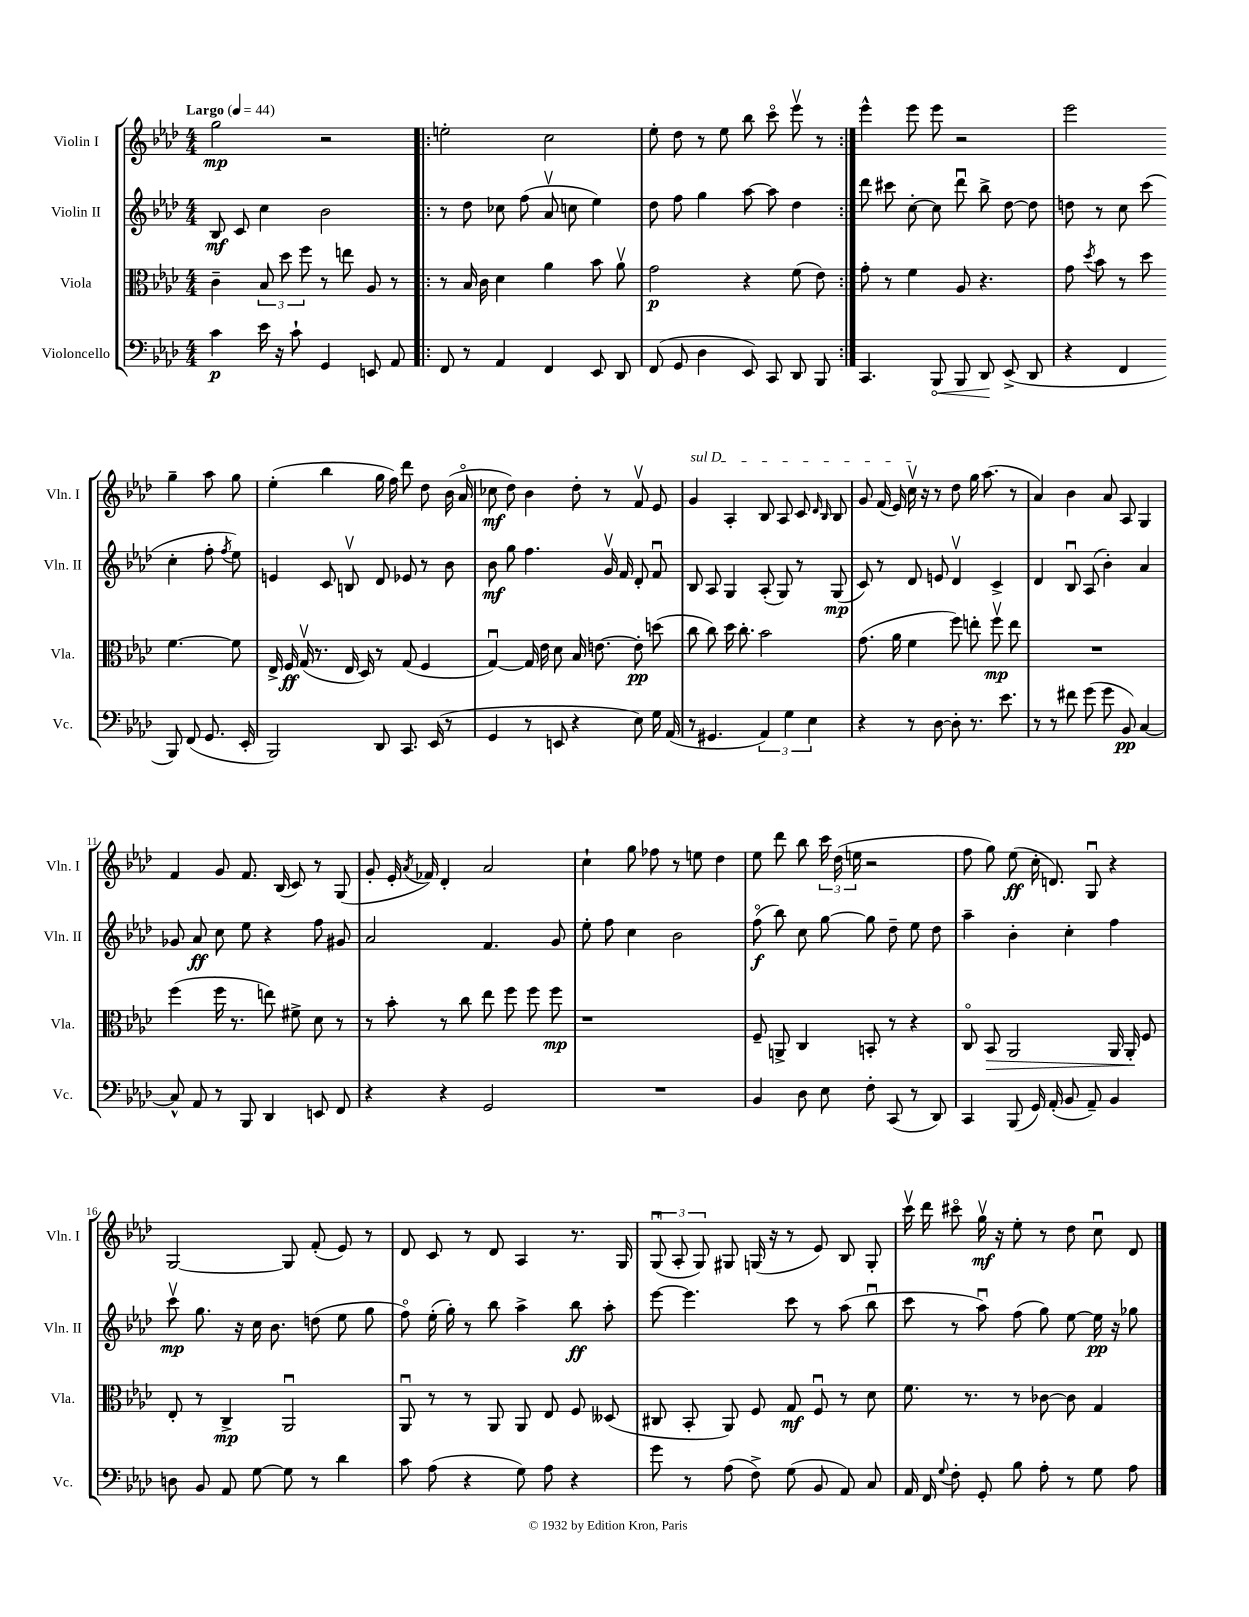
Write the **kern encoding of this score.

**kern	**dynam	**kern	**dynam	**kern	**dynam	**kern	**dynam
*part4	*part4	*part3	*part3	*part2	*part2	*part1	*part1
*staff4	*staff4	*staff3	*staff3	*staff2	*staff2	*staff1	*staff1
*I"Violoncello	*	*I"Viola	*	*I"Violin II	*	*I"Violin I	*
*I'Vc.	*	*I'Vla.	*	*I'Vln. II	*	*I'Vln. I	*
*clefF4	*	*clefC3	*	*clefG2	*	*clefG2	*
*k[b-e-a-d-]	*	*k[b-e-a-d-]	*	*k[b-e-a-d-]	*	*k[b-e-a-d-]	*
*M4/4	*	*M4/4	*	*M4/4	*	*M4/4	*
*MM44	*	*MM44	*	*MM44	*	*MM44	*
=1	=1	=1	=1	=1	=1	=1	=1
!	!	!	!	!	!	!LO:TX:a:B:t=Largo	!
4c\	p	4c~\	.	8B-/	mf	2gg\	mp
.	.	.	.	8c/	.	.	.
16e-\	.	12B-/	.	4cc\	.	.	.
16r	.	.	.	.	.	.	.
.	.	12dd-\	.	.	.	.	.
8c`\	.	.	.	.	.	.	.
.	.	12ff\	.	.	.	.	.
4GG/	.	8r	.	2b-\	.	2r	.
.	.	8een\	.	.	.	.	.
8EEn/	.	8A-/	.	.	.	.	.
8AA-/	.	8r	.	.	.	.	.
=2!|:	=2!|:	=2!|:	=2!|:	=2!|:	=2!|:	=2!|:	=2!|:
8FF/	.	8r	.	8r	.	2een'\	.
8r	.	16B-/	.	8dd-\	.	.	.
.	.	16c\	.	.	.	.	.
4AA-/	.	4d-\	.	8cc-X\	.	.	.
.	.	.	.	(8ff\	.	.	.
4FF/	.	4a-\	.	8a-v/	.	2cc\	.
.	.	.	.	8ccn\	.	.	.
8EE-/	.	8b-\	.	4ee-\)	.	.	.
8DD-/	.	8a-v\	.	.	.	.	.
=3	=3	=3	=3	=3	=3	=3	=3
(8FF/	.	2g\	p	8dd-\	.	8ee-'\	.
8GG/	.	.	.	8ff\	.	8dd-\	.
4D-\	.	.	.	4gg\	.	8r	.
.	.	.	.	.	.	8ee-\	.
8EE-/)	.	4r	.	[8aa-\	.	8bb-\	.
8CC/	.	.	.	8aa-\]	.	8ccc\	.
8DD-/	.	(8f\	.	4dd-\	.	8eee-v\	.
8BBB-/	.	8e-\)	.	.	.	8r	.
=4:|!	=4:|!	=4:|!	=4:|!	=4:|!	=4:|!	=4:|!	=4:|!
4.CC/	.	8g'\	.	8ddd-\	.	4eee-^^\	.
.	.	8r	.	8ccc#X\	.	.	.
.	.	4f\	.	[8cc'\	.	8eee-\	.
!	!LO:HP:b	!	!	!	!	!	!
8BBB-/	<	.	.	8cc\]	.	8eee-\	.
8BBB-/	.	8A-/	.	8ddd-u\	.	2r	.
8DD-/	.	4.r	.	8bb-^\	.	.	.
(8EE-^/	[	.	.	[8dd-\	.	.	.
8DD-/	.	.	.	8dd-\]	.	.	.
=5	=5	=5	=5	=5	=5	=5	=5
4r	.	8g\	.	8ddn\	.	2eee-\	.
.	.	8qdd-/	.	.	.	.	.
.	.	8b-\	.	8r	.	.	.
4FF/	.	8r	.	8cc\	.	.	.
.	.	8dd-\	.	(8ccc\	.	.	.
8BBB-/)	.	[4.f\	.	4cc'\	.	4gg~\	.
(8FF/	.	.	.	.	.	.	.
8.GG/	.	.	.	8ff'\	.	8aa-\	.
.	.	.	.	8qff/	.	.	.
.	.	8f\]	.	8ee-\)	.	8gg\	.
16EE-'/	.	.	.	.	.	.	.
!!LO:LB:g=z
=6	=6	=6	=6	=6	=6	=6	=6
2BBB-/)	.	16E-^/	.	4en/	.	(4ee-'\	.
.	.	16F/	ff	.	.	.	.
.	.	(16Gv/	.	.	.	.	.
.	.	8.r	.	.	.	.	.
.	.	.	.	8c/	.	4bb-\	.
.	.	16E-/	.	8Bnv/	.	.	.
.	.	16D-/)	.	.	.	.	.
8DD-/	.	8r	.	8d-/	.	16gg\	.
.	.	.	.	.	.	16ff\)	.
8.CC/	.	(8G/	.	8e-X/	.	8ddd-\	.
.	.	4F/	.	8r	.	8dd-\	.
(16EE-/	.	.	.	.	.	.	.
8r	.	.	.	8b-\	.	(16b-\	.
.	.	.	.	.	.	16a-/	.
=7	=7	=7	=7	=7	=7	=7	=7
4GG/	.	[4Gu/)	.	8b-\	mf	8cc-X\	mf
.	.	.	.	8gg\	.	8dd-\)	.
8r	.	16G/]	.	4.ff\	.	4b-\	.
.	.	16e-\	.	.	.	.	.
8EEn/	.	8d-\	.	.	.	.	.
4r	.	16B-/	.	.	.	8dd-'\	.
.	.	[8.en\	.	.	.	.	.
.	.	.	.	16gv/	.	8r	.
.	.	.	.	16f/	.	.	.
8E-\)	.	8e'\]	pp	8d-'/	.	8fv/	.
16G\	.	(8ddn\	.	8fu/	.	8e-/	.
(16AA-/	.	.	.	.	.	.	.
=8	=8	=8	=8	=8	=8	=8	=8
!	!	!	!	!	!	!LO:TX:a:i:t=sul D	!
8r	.	8cc\	.	8B-/	.	4g/	.
4.GG#X/	.	8cc\)	.	8A-/	.	.	.
.	.	16dd-\	.	4G/	.	4A-'/	.
.	.	8.cc'\	.	.	.	.	.
6AA-/)	.	2b-\	.	(8A-'/	.	8B-/	.
.	.	.	.	8G/)	.	8A-/	.
6G\	.	.	.	.	.	.	.
.	.	.	.	8r	.	8c/	.
6E-\	.	.	.	.	.	.	.
.	.	.	.	.	.	16qqd-/	.
.	.	.	.	.	.	16qqB-/	.
.	.	.	.	(8G/	mp	8B-/	.
=9	=9	=9	=9	=9	=9	=9	=9
4r	.	(8.g\	.	8c/)	.	8g/	.
.	.	.	.	8r	.	(16f/	.
.	.	16a-\	.	.	.	16e-/)	.
8r	.	4f\	.	8d-/	.	16ccv\	.
.	.	.	.	.	.	16r	.
[8D-\	.	.	.	8en/	.	8r	.
8D-'\]	.	8ff\)	.	4d-v/	.	8dd-\	.
8.r	.	8een'\	.	.	.	16gg\	.
.	.	.	.	.	.	(8.aa-\	.
.	.	8ffv\	mp	4c^/	.	.	.
8.e-\	.	.	.	.	.	.	.
.	.	8ee\	.	.	.	8r	.
=10	=10	=10	=10	=10	=10	=10	=10
8r	.	1r	.	4d-/	.	4a-/)	.
8r	.	.	.	.	.	.	.
8f#X\	.	.	.	8B-u/	.	4b-\	.
(8g\	.	.	.	(8A-/	.	.	.
8g\	.	.	.	4b-'\)	.	8a-/	.
8BB-/)	pp	.	.	.	.	8A-/	.
[4C/	.	.	.	4a-/	.	4G/	.
!!LO:LB:g=z
=11	=11	=11	=11	=11	=11	=11	=11
8C^^/]	.	(4ff\	.	8g-X/	.	4f/	.
8AA-/	.	.	.	8a-/	ff	.	.
8r	.	16ff\	.	8cc\	.	8g/	.
.	.	8.r	.	.	.	.	.
8BBB-/	.	.	.	8ee-\	.	8.f/	.
4DD-/	.	8een\)	.	4r	.	.	.
.	.	.	.	.	.	(16B-/	.
.	.	8f#X^\	.	.	.	8c/)	.
8EEn/	.	8d-\	.	8ff\	.	8r	.
8FF/	.	8r	.	8g#X/	.	(8G/	.
=12	=12	=12	=12	=12	=12	=12	=12
4r	.	8r	.	2a-/	.	8g'/	.
.	.	8b-'\	.	.	.	16e-'/	.
.	.	.	.	.	.	8qa-/	.
.	.	.	.	.	.	16f-X/)	.
4r	.	8r	.	.	.	4d-'/	.
.	.	8cc\	.	.	.	.	.
2GG/	.	8ee-\	.	4.f/	.	2a-/	.
.	.	8ff\	.	.	.	.	.
.	.	8ff\	.	.	.	.	.
.	.	8ff\	mp	8g/	.	.	.
=13	=13	=13	=13	=13	=13	=13	=13
1r	.	1r	.	8ee-'\	.	4cc`\	.
.	.	.	.	8ff\	.	.	.
.	.	.	.	4cc\	.	8gg\	.
.	.	.	.	.	.	8ff-X\	.
.	.	.	.	2b-\	.	8r	.
.	.	.	.	.	.	8een\	.
.	.	.	.	.	.	4dd-\	.
=14	=14	=14	=14	=14	=14	=14	=14
4BB-/	.	8F~/	.	(8ff\	f	8ee-\	.
.	.	8AAn^/	.	8bb-\)	.	8ddd-\	.
8D-\	.	4C/	.	8cc\	.	8bb-\	.
8E-\	.	.	.	[8gg\	.	24ccc\	.
.	.	.	.	.	.	(24dd-\	.
.	.	.	.	.	.	24een\	.
8F'\	.	8BBn'/	.	8gg\]	.	2r	.
(8CC/	.	8r	.	8dd-~\	.	.	.
8r	.	4r	.	8ee-\	.	.	.
8DD-/)	.	.	.	8dd-\	.	.	.
=15	=15	=15	=15	=15	=15	=15	=15
4CC/	.	8C/	.	4aa-~\	.	8ff\	.
!	!	!	!LO:HP:b	!	!	!	!
.	.	8BB-/	>	.	.	8gg\)	.
(8BBB-/	.	2AA-/	.	4b-'\	.	(8ee-\	ff
16GG/)	.	.	.	.	.	16cc'\	.
(16AA-'/	.	.	.	.	.	8.dn/)	.
8BB-/	.	.	.	4cc'\	.	.	.
8AA-~/)	.	.	.	.	.	8Gu/	.
4BB-/	.	16AA-/	.	4ff\	.	4r	.
.	.	16AA-'/	.	.	.	.	.
.	.	8F/	]	.	.	.	.
!!LO:LB:g=z
=16	=16	=16	=16	=16	=16	=16	=16
8Dn\	.	8E-'/	.	8cccv\	mp	[2G/	.
8BB-/	.	8r	.	8.gg\	.	.	.
8AA-/	.	4C^/	mp	.	.	.	.
.	.	.	.	16r	.	.	.
[8G\	.	.	.	16cc\	.	.	.
.	.	.	.	8.b-\	.	.	.
8G\]	.	2AA-u/	.	.	.	8G/]	.
8r	.	.	.	(8ddn\	.	(8f'/	.
4d-\	.	.	.	8ee-\	.	8e-/)	.
.	.	.	.	8gg\	.	8r	.
=17	=17	=17	=17	=17	=17	=17	=17
8c\	.	8AA-u/	.	8ff\)	.	8d-/	.
(8A-\	.	8r	.	(16ee-'\	.	8c/	.
.	.	.	.	16gg'\)	.	.	.
4r	.	8r	.	8r	.	8r	.
.	.	8AA-/	.	8bb-\	.	8d-/	.
8G\)	.	8AA-/	.	4aa-^\	.	4A-/	.
8A-\	.	8E-/	.	.	.	.	.
4r	.	8F/	.	8bb-\	ff	8.r	.
.	.	(8D--X/	.	8aa-'\	.	.	.
.	.	.	.	.	.	16G/	.
=18	=18	=18	=18	=18	=18	=18	=18
8g\	.	8C#X/	.	[8eee-\	.	(12Gu/	.
.	.	.	.	.	.	12A-'/	.
8r	.	8BB-'/	.	4.eee-\]	.	.	.
.	.	.	.	.	.	12G/)	.
(8A-\	.	8AA-/)	.	.	.	8G#X/	.
8F^\)	.	8F/	.	.	.	(16Gn/	.
.	.	.	.	.	.	16r	.
(8G\	.	8G/	mf	8ccc\	.	8r	.
8BB-/	.	8Fu/	.	8r	.	8e-/)	.
8AA-/)	.	8r	.	(8aa-\	.	8B-/	.
8C/	.	8d-\	.	8bb-u\	.	8G'/	.
=19	=19	=19	=19	=19	=19	=19	=19
16AA-/	.	8.f\	.	8ccc\	.	16cccv\	.
16FF/	.	.	.	.	.	16ddd-\	.
8qqG/	.	.	.	.	.	.	.
8F'\	.	.	.	8r	.	8ccc#X\	.
.	.	8.r	.	.	.	.	.
8GG'/	.	.	.	8aa-u\)	.	16ggv\	mf
.	.	.	.	.	.	16r	.
8B-\	.	8r	.	(8ff\	.	8ee-'\	.
8A-'\	.	[8c-X\	.	8gg\)	.	8r	.
8r	.	8c-\]	.	[8ee-\	.	8dd-\	.
8G\	.	4G/	.	16ee-\]	pp	8ccu\	.
.	.	.	.	16r	.	.	.
8A-\	.	.	.	8gg-X\	.	8d-/	.
==	==	==	==	==	==	==	==
*-	*-	*-	*-	*-	*-	*-	*-
